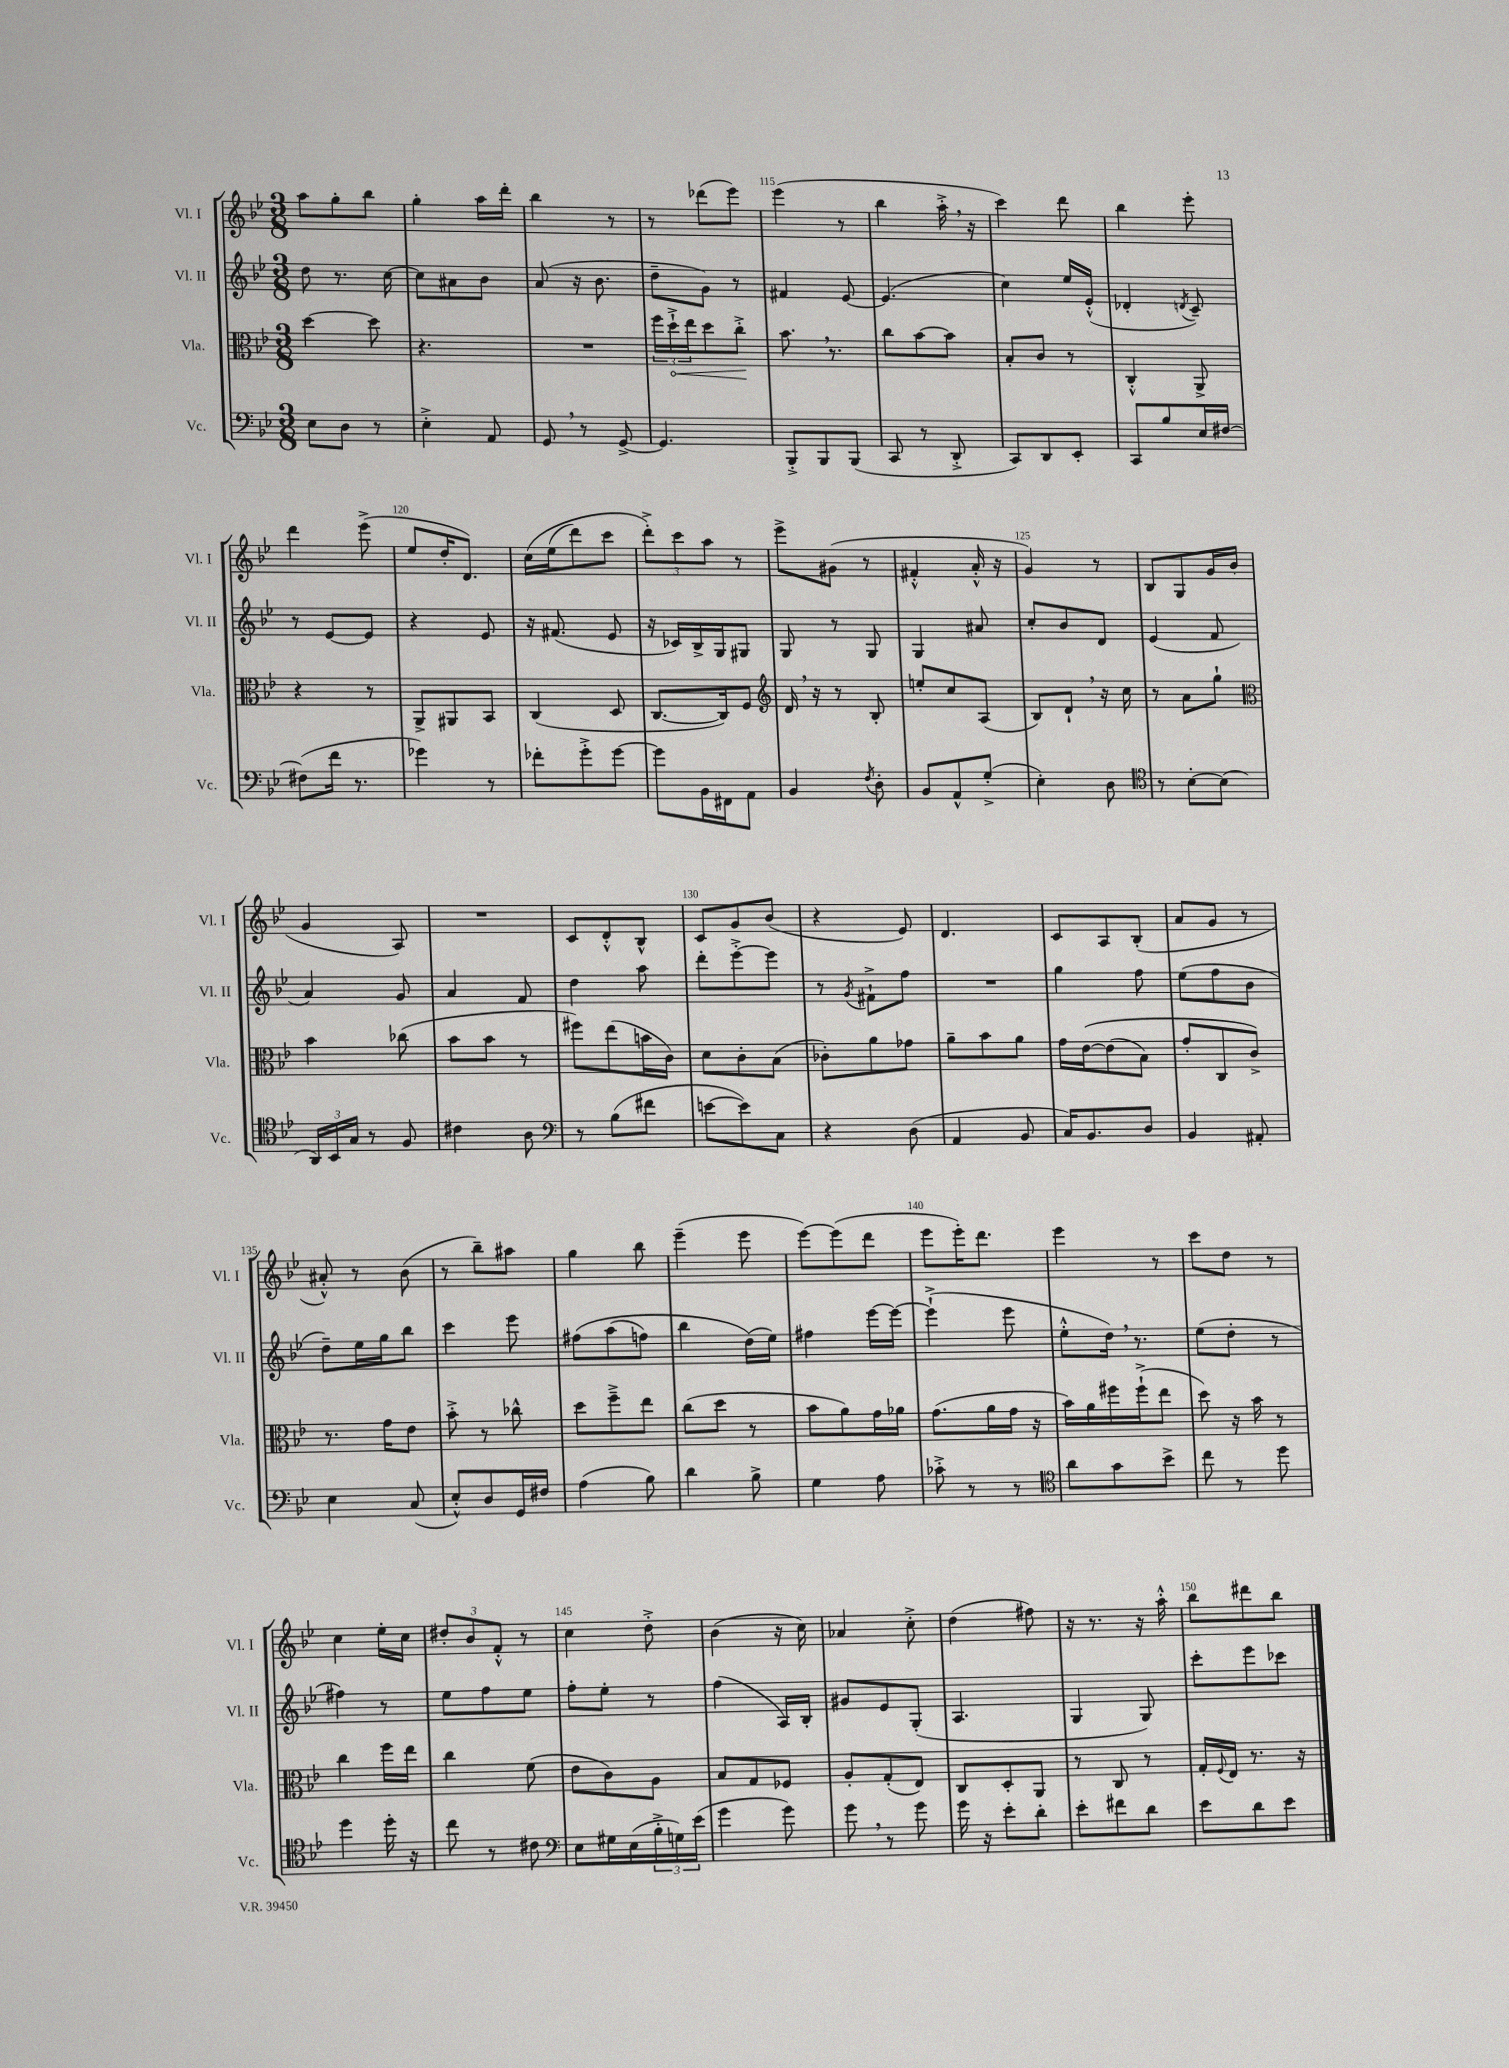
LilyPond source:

<<
\new StaffGroup <<
\new Staff = "s0" \with { instrumentName = "Vl. I" shortInstrumentName = "Vl. I" } {
    \clef treble \key bes \major \numericTimeSignature \time 3/8
    a''8 g''8-. bes''8 |
    g''4-. a''16 d'''16-. |
    bes''4 r8 |
    r8 des'''8( ees'''8) |
    ees'''4( r8 |
    bes''4 a''16-.-> \breathe r16 |
    c'''4) d'''8 |
    bes''4 ees'''8-. |
    d'''4 ees'''8->( |
    ees''8 d''16-. d'8.) |
    c''16\( ees''16( d'''8) c'''8 |
    \tuplet 3/2 { d'''8-.->\) c'''8 a''8 } r8 |
    ees'''8-> gis'8( r8 |
    fis'4-.-^ a'16-.-^ r16 |
    g'4) r8 |
    bes8 g8 g'16 bes'16( |
    g'4 a8) |
    R4. |
    c'8 d'8-.-^ bes8-^ |
    c'8 g'8 bes'8( |
    r4 ees'8) |
    d'4. |
    c'8 a8 bes8-.( |
    a'8 g'8 r8 |
    ais'8-.-^) r8 bes'8( |
    r8 bes''8--) ais''8 |
    g''4 bes''8 |
    ees'''4--( ees'''8 |
    ees'''8~) ees'''8( d'''8 |
    ees'''8 ees'''16-.) d'''8. |
    ees'''4 r8 |
    c'''8 d''8 r8 |
    c''4 ees''16-. c''16 |
    \tuplet 3/2 { dis''8-. bes'8 f'8-.-^ } r8 |
    c''4 d''8-.-> |
    bes'4( r16 c''16) |
    aes'4 c''8-.-> |
    d''4( fis''8) |
    r16 r8. r16 a''16-.-^ |
    bes''8 dis'''8 bes''8 \bar "|." |
}
\new Staff = "s1" \with { instrumentName = "Vl. II" shortInstrumentName = "Vl. II" } {
    \clef treble \key bes \major \numericTimeSignature \time 3/8
    d''8 r8. c''16~ |
    c''8 ais'8 bes'8 |
    a'8( r16 bes'8. |
    d''8-- g'8) r8 |
    fis'4 ees'8~ |
    ees'4.( |
    c''4) ees''16 ees'16-.-^( |
    des'4-. \acciaccatura { d'8 } c'8--) |
    r8 ees'8~ ees'8 |
    r4 ees'8 |
    r16 fis'8.( ees'8 |
    r16 ces'16) bes16-> g16 gis8 |
    g8 r8 g8 |
    g4 ais'8 |
    c''8-. bes'8 d'8 |
    ees'4( f'8 |
    a'4) g'8 |
    a'4 f'8 |
    d''4 a''8 |
    d'''8-. ees'''8~-.-> ees'''8 |
    r8 \acciaccatura { g'8 } fis'8-!-> f''8 |
    R4. |
    g''4 f''8 |
    ees''8( f''8 bes'8 |
    d''8--) ees''16 g''16 bes''8 |
    c'''4 ees'''8 |
    fis''8\( a''8( f''8) |
    bes''4 d''16(\) ees''16) |
    fis''4 ees'''16~ ees'''16~ |
    ees'''4-!->( ees'''8 |
    ees''8-.-^ d''16) \breathe r8. |
    ees''8( d''8-. r8 |
    fis''4) r8 |
    ees''8 f''8 ees''8 |
    f''8-. ees''8-. r8 |
    f''4( a16) bes16-. |
    gis'8 ees'8 g8-.( |
    a4. |
    g4 g8) |
    c'''8-. ees'''8 ces'''8 \bar "|." |
}
\new Staff = "s2" \with { instrumentName = "Vla." shortInstrumentName = "Vla." } {
    \clef alto \key bes \major \numericTimeSignature \time 3/8
    d''4~ d''8 |
    r4. |
    R4. |
    \tuplet 3/2 { f''16 \once \override Hairpin.circled-tip = ##t d''16-!->\< ees''16 } d''8 c''8-.->\! |
    bes'8. \breathe r8. |
    c''8 bes'8~ bes'8 |
    bes8-. c'8 r8 |
    c4-.-^ a,8-> |
    r4 r8 |
    a,8-> ais,8 bes,8 |
    c4( d8 |
    c8.~ c16) f8 |
    \clef treble d'16 \breathe r16 r8 bes8-. |
    e''8-. c''8 a8( |
    bes8) d'8-! \breathe r16 c''16 |
    r8 a'8 g''8-! |
    \clef alto bes'4 ces''8( |
    bes'8 bes'8 r8 |
    fis''8) ees''8( b'16 c'16) |
    d'8 c'8-. bes8( |
    ces'8-.) a'8 ges'8 |
    a'8-- bes'8 a'8 |
    g'16 ees'16~\( ees'8( bes8) |
    g'8-. c8 c'8->\) |
    r8. g'16 ees'8 |
    bes'8-.-> r8 ces''8-^ |
    d''8 f''8---> ees''8 |
    c''8( d''8 r8 |
    bes'8 a'8) g'16 aes'16 |
    g'8.( a'16 g'16 r16 |
    bes'16) a'16 fis''16 fis''16-!->( ees''8 |
    d''8) r16 bes'16 r8 |
    c''4 f''16 ees''16 |
    c''4 f'8( |
    ees'8 c'8) a8 |
    bes8 g8 fes8 |
    a8-. g8-.( ees8) |
    c8 d8-. a,8 |
    r8 c8 r8 |
    g16-. \appoggiatura { f8 } ees16 r8. r16 \bar "|." |
}
\new Staff = "s3" \with { instrumentName = "Vc." shortInstrumentName = "Vc." } {
    \clef bass \key bes \major \numericTimeSignature \time 3/8
    ees8 d8 r8 |
    ees4-.-> a,8 |
    g,8 \breathe r8 g,8~-> |
    g,4. |
    bes,,8-.-> bes,,8 bes,,8( |
    c,8 r8 d,8-.-> |
    c,8) d,8 ees,8-. |
    c,8 bes8 ees16 fis16~ |
    fis8( f'16 r8. |
    ges'4) r8 |
    fes'8-. g'8-.-> g'8~ |
    g'8 bes,16 fis,16 a,8 |
    bes,4 \acciaccatura { f8 } d8-. |
    bes,8 a,8-^ g8-.->( |
    ees4-.) d8 |
    \clef tenor r8 bes8~-. bes8( |
    \tuplet 3/2 { a,16) bes,16 g16 } r8 f8 |
    cis'4 a8 |
    \clef bass r8 bes8( fis'8 |
    e'8~ e'8) c8 |
    r4 d8( |
    a,4 bes,8 |
    c16) bes,8. d8 |
    bes,4 ais,8-. |
    ees4 c8( |
    ees8-.-^) d8 g,16 fis16 |
    a4( bes8) |
    d'4 bes8-> |
    g4 a8 |
    ces'8-.-> r8 r8 |
    \clef tenor a'8 g'8 bes'8-> |
    c''8 r8 d''8 |
    d''4 d''16-. r16 |
    c''8 r8 cis'8 |
    \clef bass ees8 gis16 ees16( \tuplet 3/2 { bes16-.-> g16) ees'16( } |
    g'4 g'8) |
    g'8 \breathe r8 g'8 |
    g'16 r16 ees'8-. d'8-. |
    ees'8-. fis'8 d'8 |
    ees'8 d'8 ees'8 \bar "|." |
}
>>
>>
\layout { \context { \Score currentBarNumber = #111 \override BarNumber.break-visibility = ##(#f #t #t) barNumberVisibility = #(every-nth-bar-number-visible 5) } }
